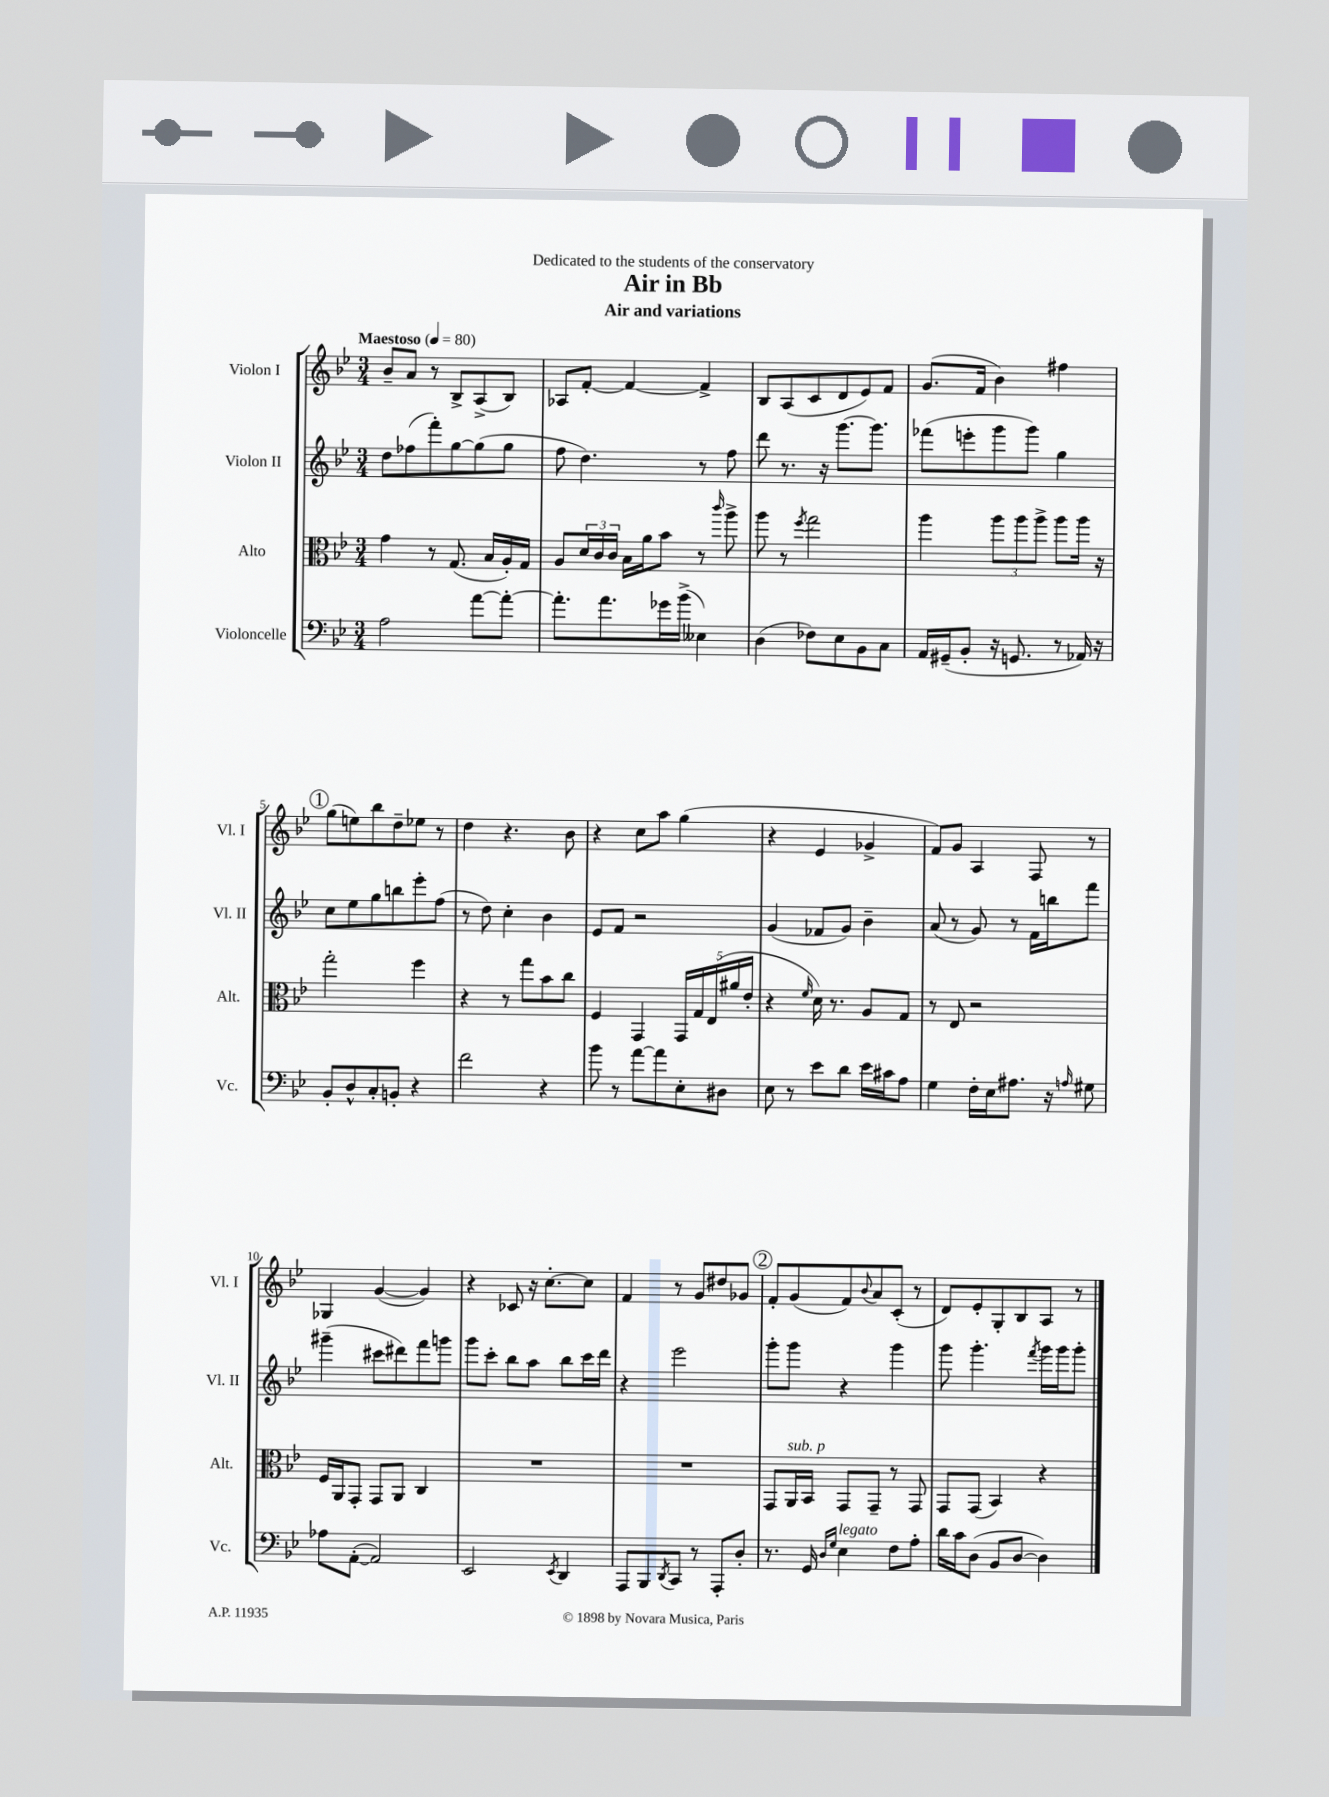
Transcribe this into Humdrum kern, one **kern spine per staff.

**kern	**kern	**kern	**kern
*part4	*part3	*part2	*part1
*staff4	*staff3	*staff2	*staff1
*I"Violoncelle	*I"Alto	*I"Violon II	*I"Violon I
*I'Vc.	*I'Alt.	*I'Vl. II	*I'Vl. I
*clefF4	*clefC3	*clefG2	*clefG2
*k[b-e-]	*k[b-e-]	*k[b-e-]	*k[b-e-]
*M3/4	*M3/4	*M3/4	*M3/4
*MM80	*MM80	*MM80	*MM80
=1	=1	=1	=1
!	!	!	!LO:TX:a:B:t=Maestoso
2A\	4g\	8dd\L	8b-~/L
.	.	(8ff-X\	8a/J
.	8r	8fff'\)	8r
.	(8.G/	[8gg\	8B-^/L
[8a\L	.	(8gg\]	(8A^/
.	16B-/LL	.	.
8a'\J_	16A'/)	8gg\J	8B-/J)
.	16G/JJ	.	.
=2	=2	=2	=2
8.a'\L]	8A/L	8ff\	8A-X/L
.	24d/L	4.dd\)	[8f'/J
.	24c/	.	.
8.a\	.	.	.
.	24c/JJ	.	.
.	16B-\LL	.	4f/_
.	16a\J	.	.
16g-X\L	8b-\J	.	.
(16b-^\JJ	.	.	.
4E--X\)	8r	8r	4f^/]
.	16qqccc/	.	.
.	8aa^\	8ff\	.
=3	=3	=3	=3
(4D\	8aa\	8ddd\	8B-/L
.	8r	8.r	(8A/
.	8qff/	.	.
8F-X\L)	2gg\	.	8c/
.	.	16r	.
8E-\	.	[8.ggg\L	8d/
8BB-\	.	.	8e-/)
.	.	8.ggg\J]	.
8C\J	.	.	8f/J
=4	=4	=4	=4
16AA/LL	4aa\	(8fff-X\L	(8.g/L
(16GG#X~/J	.	.	.
8BB-'/J	.	8eeen'\	.
.	.	.	16f/Jk
16r	12aa\L	8ggg\	4b-\)
8.GGn/	.	.	.
.	12aa\	.	.
.	.	8ggg\J)	.
.	12aa^\J	.	.
8r	8aa\L	4gg\	4ff#X\
16AA-X/)	16aa\Jk	.	.
16r	16r	.	.
!!LO:LB:g=z
!!LO:REH:place=s1:t=1
=5	=5	=5	=5
8BB-'/L	2gg'\	8cc\L	(8gg\L
8D^^/	.	8ee-\	8een\)
8C'/	.	8gg\	8bb-\
8BBn'/J	.	8bbn\	8dd~\
4r	4ff\	8eee-'\	8ee-X\J
.	.	(8ff\J	8r
=6	=6	=6	=6
2f\	4r	8r	4dd\
.	.	8dd\)	.
.	8r	4cc'\	4.r
.	8gg\L	.	.
4r	8b-\	4b-\	.
.	8cc\J	.	8b-\
=7	=7	=7	=7
8b-\	4F/	8e-/L	4r
8r	.	8f/J	.
[8a\L	4GG/	2r	8cc\L
8a\]	.	.	8aa\J
8E-'\	20GG/LL	.	(4gg\
.	20G/	.	.
.	(20E-/	.	.
8D#X\J	.	.	.
.	20a#X/	.	.
.	20e-'/JJ	.	.
=8	=8	=8	=8
8E-\	4r	(4g/	4r
8r	.	.	.
.	16qqf/	.	.
8e-\L	16d\)	8f-X/L	4e-/
.	8.r	.	.
8d\J	.	8g/J)	.
16e-\LL	8A/L	4b-~\	4g-X^/
16c#X\J	.	.	.
8A\J	8G/J	.	.
=9	=9	=9	=9
4G\	8r	(8a/	8f/L)
.	8E-/	8r	8g/J
16F'\LL	2r	8g/)	4A/
16E-\J	.	.	.
8.A#X\J	.	8r	.
.	.	16f\LL	8F/
16r	.	16bbn\J	.
16qqAn/	.	.	.
8G#X\	.	8fff\J	8r
!!LO:LB:g=z
=10	=10	=10	=10
8A-X\L	16F/LL	(4ggg#X~\	4G-X/
.	16AA/J	.	.
([8AA'\J	8GG'/J	.	.
2AA/])	8GG/L	8ccc#X\L	([4g/
.	8AA/J	8ddd#X\)	.
.	4C/	8fff\	4g/])
.	.	8gggn\J	.
=11	=11	=11	=11
2EE-/	2.r	8ggg\L	4r
.	.	8ccc'\J	.
.	.	8bb-\L	8c-X/
.	.	8aa\J	16r
.	.	.	[8.cc'\L
8qEE-/	.	.	.
4DD/	.	8bb-\L	.
.	.	16ccc\L	8cc\J]
.	.	16ddd\JJ	.
=12	=12	=12	=12
8AAA/L	2.r	4r	4f/
8BBB-/	.	.	.
8qDD/	.	.	.
8CC/J	.	2eee-\	8r
8r	.	.	8g/L
8AAA'/L	.	.	8dd#X/
8D'/J	.	.	8g-X/J
!!LO:REH:place=s1:t=2
=13	=13	=13	=13
8.r	8GG/L	8ggg'\L	8f'/L
!	!LO:TX:a:i:t=sub. p	!	!
.	16AA/L	8ggg\J	(8g/
16GG/	16BB-/JJ	.	.
16qqD/LL	.	.	.
16qqG/JJ	.	.	.
!LO:TX:a:i:t=legato	!	!	!
4E-\	8GG/L	4r	8f/)
.	.	.	8qqb-/
.	8GG~/J	.	8a/
8F\L	8r	4ggg\	(8c'/J
8A'\J	8GG/	.	8r
=14	=14	=14	=14
16d\LL	8GG/L	8ggg\	8d/L)
16c\J	.	.	.
(8D\J	(8GG/J	4.ggg'\	8e-'/
8BB-/L	4BB-/)	.	8G'/
[8D/J	.	.	8B-/
.	.	8qfff/	.
4D\])	4r	16ggg\LL	8A/J
.	.	16ggg\J	.
.	.	8ggg'\J	8r
==	==	==	==
*-	*-	*-	*-
